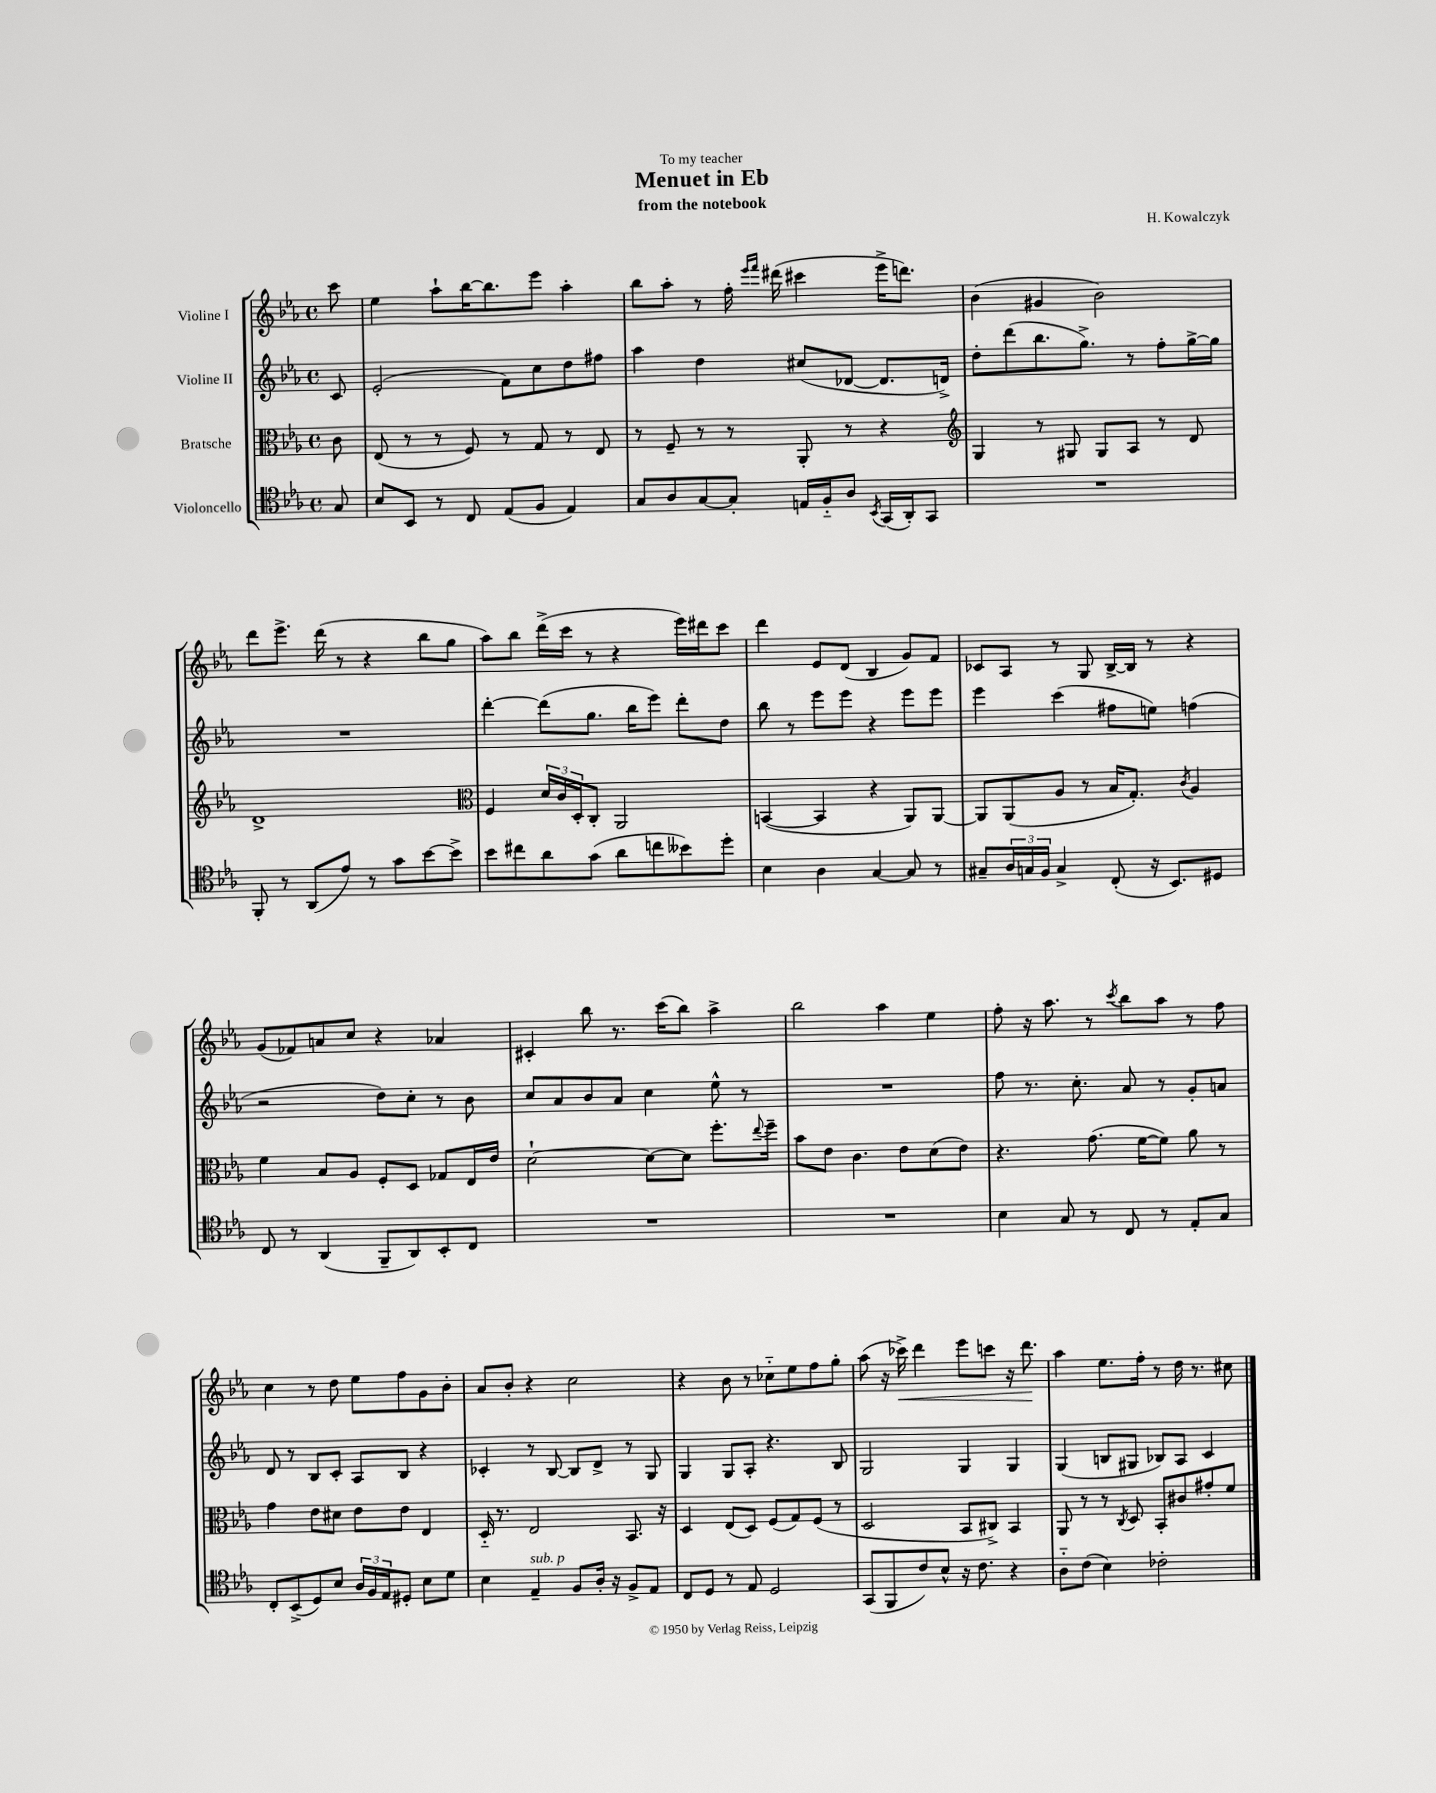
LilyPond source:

\header { title = "Menuet in Eb" composer = "H. Kowalczyk" subtitle = "from the notebook" dedication = "To my teacher" }
<<
\new StaffGroup <<
\new Staff = "s0" \with { instrumentName = "Violine I" } {
    \clef treble \key ees \major \defaultTimeSignature \time 4/4 \partial 8
    c'''8 |
    ees''4 aes''8-! bes''16~ bes''8. ees'''8 aes''4-. |
    bes''8 aes''8-. r8 f''16-. \grace { ees'''16 f'''16 } dis'''16( cis'''4 ees'''16-> d'''8.) |
    bes'4( gis'4 bes'2) |
    d'''8 ees'''8.-> d'''16( r8 r4 bes''8 g''8 |
    aes''8) bes''8 d'''16->( c'''16 r8 r4 ees'''16) dis'''16 c'''8 |
    d'''4 ees'8 d'8( bes4 g'8) f'8 |
    ces'8 aes8 r8 g8 bes16~-> bes16 r8 r4 |
    g'8( fes'8) a'8 c''8 r4 aes'4 |
    cis'4-. bes''8 r8. c'''16( bes''8) aes''4-> |
    bes''2 aes''4 ees''4 |
    f''8-. r16 aes''8. r8 \acciaccatura { c'''8 } bes''8 aes''8 r8 f''8 |
    c''4 r8 d''8 ees''8 f''8 g'8 bes'8-. |
    aes'8 bes'8-. r4 c''2 |
    r4 bes'8 r8 ces''8-_ ees''8 f''8 g''8-. |
    aes''8( r16 ces'''16->\<) d'''4 ees'''8 c'''8 r16 d'''8.\! |
    aes''4 ees''8. f''16-. r8 d''16 r8. cis''8 \bar "|." |
}
\new Staff = "s1" \with { instrumentName = "Violine II" } {
    \clef treble \key ees \major \defaultTimeSignature \time 4/4 \partial 8
    c'8 |
    ees'2-.( f'8) c''8 d''8 fis''8 |
    aes''4 d''4 cis''8( des'8~ des'8. d'16->) |
    d''8-. d'''8( bes''8. g''8.->) r8 f''8-. g''16~-> g''16 |
    R1 |
    d'''4~-. d'''8( g''8. bes''16 ees'''8) d'''8-. d''8 |
    bes''8 r8 ees'''8 ees'''8 r4 ees'''8 ees'''8 |
    ees'''4 c'''4( fis''8 e''8) f''4( |
    r2 d''8) c''8-. r8 bes'8 |
    c''8 aes'8 bes'8 aes'8 c''4 ees''8-^ r8 |
    R1 |
    f''8 r8. c''8.-. aes'8 r8 g'8-. a'8 |
    d'8 r8 bes8 c'8-. aes8 bes8 r4 |
    ces'4-. r8 bes8~ bes8 d'8-> r8 g8 |
    g4 g8 aes8-. r4. bes8 |
    g2 g4 g4 |
    g4( b8 gis8 bes8) aes8 c'4 \bar "|." |
}
\new Staff = "s2" \with { instrumentName = "Bratsche" } {
    \clef alto \key ees \major \defaultTimeSignature \time 4/4 \partial 8
    c'8 |
    ees8( r8 r8 f8) r8 g8 r8 ees8 |
    r8 f8-- r8 r8 aes,8-. r8 r4 |
    \clef treble g4 r8 gis8 gis8 aes8 r8 d'8 |
    d'1-> |
    \clef alto f4 \tuplet 3/2 { d'16 c'16 d16-. } c8-. aes,2 |
    b,4~( b,4 r4 aes,8) aes,8~ |
    aes,8 aes,8( aes8 r8 bes16 g8.-.) \acciaccatura { c'8 } aes4 |
    f'4 bes8 aes8 f8-. d8 ges8 ees16 ees'16 |
    d'2~-! d'8~ d'8 f''8.-. \appoggiatura { ees''8 } f''16-- |
    bes'8 ees'8 c'4. ees'8 d'8( ees'8) |
    r4. g'8.( f'16~ f'8) aes'8 r8 |
    g'4 ees'8 dis'8 ees'8 ees'8 ees4 |
    d16-_ r8. ees2 bes,8. r16 |
    d4 ees8( d8) f8( g8) f8( r8 |
    d2 bes,8 cis8->) bes,4 |
    aes,8 r8 r8 \acciaccatura { c8 } d8 bes,8-. cis'8 gis'8-. f'8 \bar "|." |
}
\new Staff = "s3" \with { instrumentName = "Violoncello" } {
    \clef tenor \key ees \major \defaultTimeSignature \time 4/4 \partial 8
    g8 |
    bes8 bes,8 r8 c8 ees8( f8 ees4) |
    g8 aes8 g8~ g8-. e16 f16-_ aes8 \acciaccatura { bes,8 } g,16( aes,16-.) g,8 |
    R1 |
    f,8-. r8 aes,8( ees'8) r8 g'8 bes'8~ bes'8-> |
    bes'8 cis''8 aes'8 g'8( aes'8 c''8 beses'8) d''8-. |
    bes4 aes4 g4~ g8 r8 |
    gis8-- \tuplet 3/2 { aes16 g16 f16 } g4-> c8-.( r16 bes,8.) dis8 |
    c8 r8 aes,4( f,8-- aes,8) bes,8-. c8 |
    R1 |
    R1 |
    bes4 g8 r8 c8 r8 ees8-. g8 |
    c8-. bes,8->( d8) bes8 \tuplet 3/2 { aes16 f16 ees16 } dis8-. bes8 d'8 |
    bes4 ees4--^\markup { \italic "sub. p" } f8 aes16-. r16 f8-> ees8 |
    c8 d8 r8 ees8 d2 |
    g,8( f,8 c'8) bes8-^ r16 c'8. r4 |
    aes8-_ c'8( bes4) ces'2-. \bar "|." |
}
>>
>>
\layout { \context { \Score \remove "Bar_number_engraver" } }
